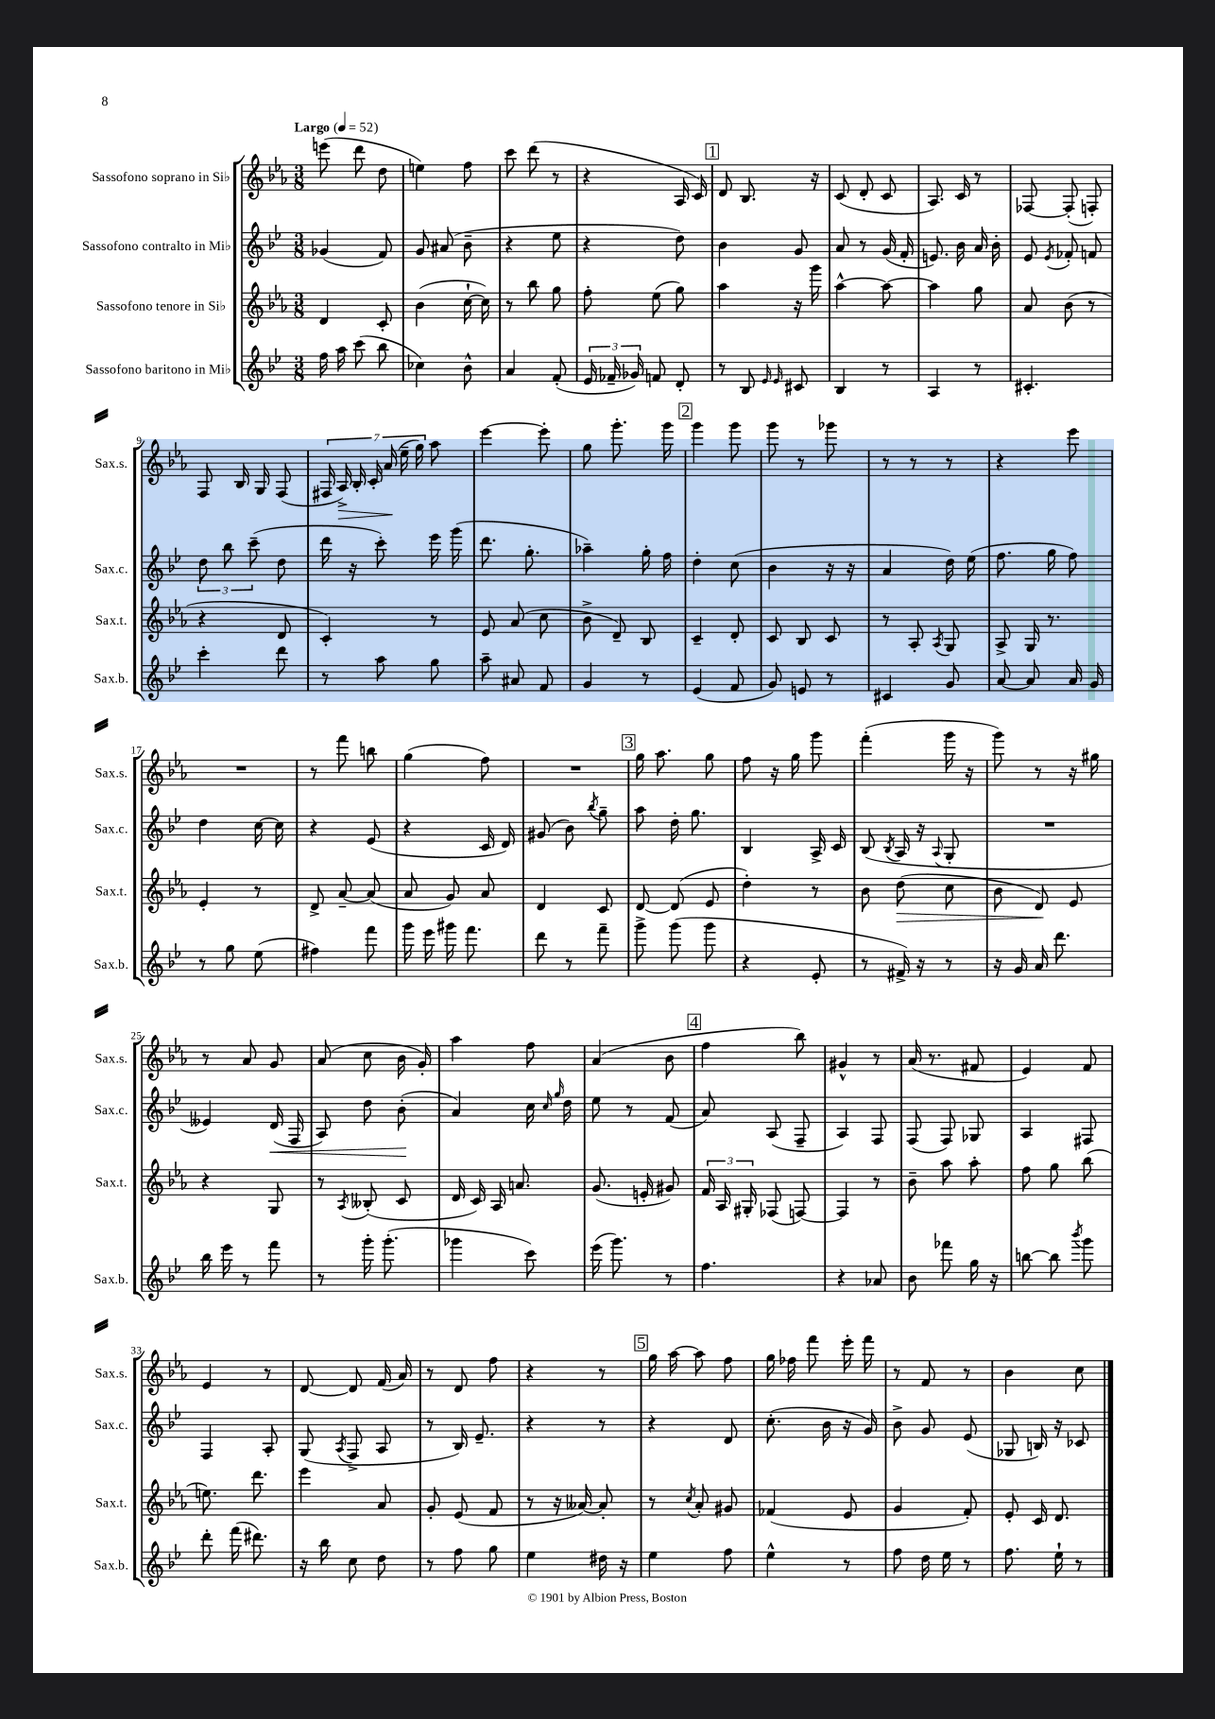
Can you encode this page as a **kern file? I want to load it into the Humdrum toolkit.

**kern	**kern	**kern	**kern
*staff4	*staff3	*staff2	*staff1
*clefG2	*clefG2	*clefG2	*clefG2
*k[b-e-]	*k[b-e-a-]	*k[b-e-]	*k[b-e-a-]
*M3/8	*M3/8	*M3/8	*M3/8
*MM52	*MM52	*MM52	*MM52
16ff	4d	(4g-	(8eee
16aa	.	.	.
(8ccc	.	.	8ddd
8bb-	8c'	8f)	8dd
=	=	=	=
4cc-)	(4b-	8g	4ee)
.	.	(8a#	.
8b-^^	[16cc`	8b-~	8ff
.	16cc])	.	.
=	=	=	=
4a	8r	4r	8ccc
.	8bb-	.	(8ddd
(8f'	8gg	8ee-	8r
=	=	=	=
24e-	8ff'	4r	4r
24f-~	.	.	.
24g-)	.	.	.
8f	(8ee-	.	.
8d'	8gg)	8dd)	16A-
.	.	.	16c)
=	=	=	=
8r	4aa-	4b-	8d
8B-	.	.	8.B-
16qqe-	.	.	.
16qqe-	.	.	.
8c#	16r	8g	.
.	16ggg	.	16r
=	=	=	=
4B-	[4aa-^^	8a	(8c
.	.	8r	8d'
8r	8aa-_	(16g	8c
.	.	16f'	.
=	=	=	=
4A	4aa-]	8.e)	8.A-)
.	.	16b-	16c
8r	8gg	16a	8r
.	.	16b-'	.
=	=	=	=
4.c#'	8a-	8e-	[8F-
.	.	8qe-	.
.	(8b-	8f-'	(8F-']
.	8r	8f	8F')
=	=	=	=
4ccc'	4r	12dd	8F
.	.	12bb-	.
.	.	.	16B-
.	.	(12ccc~	.
.	.	.	16G
8ddd	8d	8dd	(8F
=	=	=	=
8r	4c')	16ddd	28F#
.	.	.	28A-^)
.	.	16r	.
.	.	.	28B-'
.	.	.	28c'
8aa	.	8ccc')	.
.	.	.	(28a-
.	.	.	28ee-~
.	.	.	28gg)
8gg	8r	16eee-	8aa-
.	.	(16ggg	.
=	=	=	=
8aa~	8e-	8.ddd	[4eee-
8a#	(8a-	.	.
.	.	8.gg'	.
8f	8cc	.	8eee-']
=	=	=	=
4g	8b-^	4aa-~)	8gg
.	8d~)	.	8.ggg'
8r	8B-	16gg'	.
.	.	16ff	16ggg
=	=	=	=
(4e-	4c~	4dd'	4ggg
8f	8d'	(8cc	8ggg
=	=	=	=
8g)	8c	4b-	8ggg
8e	8B-	.	8r
8r	8c	16r	8ggg-
.	.	16r	.
=	=	=	=
4c#	8r	4a	8r
.	8A-'	.	8r
.	8qA-	.	.
8g	8G	16dd)	8r
.	.	(16ee-	.
=	=	=	=
[8a	8A-^	8.ff	4r
8a]	16G	.	.
.	8.r	16gg	.
16a	.	8ff)	8eee-
16g	.	.	.
=	=	=	=
8r	4e-'	4dd	4.r
8gg	.	.	.
(8ee-	8r	[16cc	.
.	.	16cc]	.
=	=	=	=
4ff#)	8d^	4r	8r
.	[8a-~	.	8fff
8fff	(8a-]	(8e-	8bb
=	=	=	=
16ggg	8a-	4r	(4gg
16eee-	.	.	.
16ggg#	8g)	.	.
8.fff	.	.	.
.	8a-	16c	8ff)
.	.	16d)	.
=	=	=	=
8ddd	4d	(8g#	4.r
8r	.	8b-)	.
.	.	8qbb-	.
8fff~	8c	8gg~	.
=	=	=	=
8ggg^	[8d	8aa	16gg
.	.	.	8.aa-
(8ggg	(8d]	16dd'	.
.	.	8.gg	.
8ggg	8e-	.	8gg
=	=	=	=
4r	4dd')	4B-	8ff
.	.	.	16r
.	.	.	16gg
8e-'	8r	16A^	8ggg
.	.	16c	.
=	=	=	=
8r	8b-	(8B-	(4fff'
.	.	8qB-	.
16f#^)	(8dd	16A	.
16r	.	16r	.
.	.	8qqA	.
8r	8cc	8G'	16ggg
.	.	.	16r
=	=	=	=
16r	8b-	4.r	8ggg)
16g	.	.	.
16a	8d)	.	8r
8.ddd	.	.	.
.	8e-	.	16r
.	.	.	16gg#
=	=	=	=
16bb-	4r	4e--)	8r
16eee-	.	.	.
8r	.	.	8a-
8fff	8G	(16d	8g
.	.	16F	.
=	=	=	=
8r	8r	8A)	(8a-
.	8qA-	.	.
16ggg'	(8B--'	8dd	8cc
(8.ggg'	.	.	.
.	8c	(8b-'	16b-
.	.	.	16g')
=	=	=	=
4ggg-	16d	4a)	4aa-
.	16c)	.	.
.	16A-	.	.
.	8.a	.	.
8ccc)	.	16cc	8ff
.	.	16qqcc	.
.	.	16qqgg	.
.	.	16dd	.
=	=	=	=
(16eee-	(8.g	8ee-	(4a-
8.ggg)	.	.	.
.	.	8r	.
.	16e'	.	.
8r	8g#)	(8f	8b-
=	=	=	=
4.ff	24f	8a)	4ff
.	24A-	.	.
.	24G#'	.	.
.	(8F-	(8A	.
.	[8F)	8F~	8bb-)
=	=	=	=
4r	4F]	4A)	4g#^^
8a-	8r	8F	8r
=	=	=	=
8b-	8b-~	(8F	(16a-
.	.	.	8.r
8fff-	8aa-	8F)	.
16gg	8aa-'	8G-	8f#
16r	.	.	.
=	=	=	=
[8bb	8ff	4A	4e-)
8bb]	8gg	.	.
8qbbb-	.	.	.
8ggg	(8bb-	8F#	8f
=	=	=	=
8ddd'	8.ee)	4F	4e-
(16fff	.	.	.
8.ddd#)	8.ddd	.	.
.	.	8A'	8r
=	=	=	=
16r	4eee-	(8G	[8d
16bb-	.	.	.
.	.	8qA	.
8cc	.	8F^	8d]
8dd	8a-	8A	(16f
.	.	.	16a-)
=	=	=	=
8r	8g'	8r	8r
8ff	(8e-	16B-)	8d
.	.	8.e-~	.
8gg	8f	.	8ff
=	=	=	=
4ee-	8r	4r	4r
.	16r	.	.
.	[16a--)	.	.
16dd#	8a--']	8r	8r
16r	.	.	.
=	=	=	=
4ee-	8r	4r	16gg
.	.	.	[16aa-
.	8qcc	.	.
.	8a-'	.	8aa-]
8ff	8g#	8d	8ff
=	=	=	=
4ee-^^	(4f-	(8.cc'	16gg
.	.	.	16ff-
.	.	.	8fff
.	.	16b-	.
8r	8e-	16r	16eee-'
.	.	16g)	16fff
=	=	=	=
8ff	4g	8b-^	8r
16dd	.	8g	8f
16ee-	.	.	.
8r	8f')	(8e-	8r
=	=	=	=
8.ff	8e-'	8G-	4b-
.	16c	16B)	.
16ee-`	8.d	16r	.
8r	.	8c-	8cc
==	==	==	==
*-	*-	*-	*-
